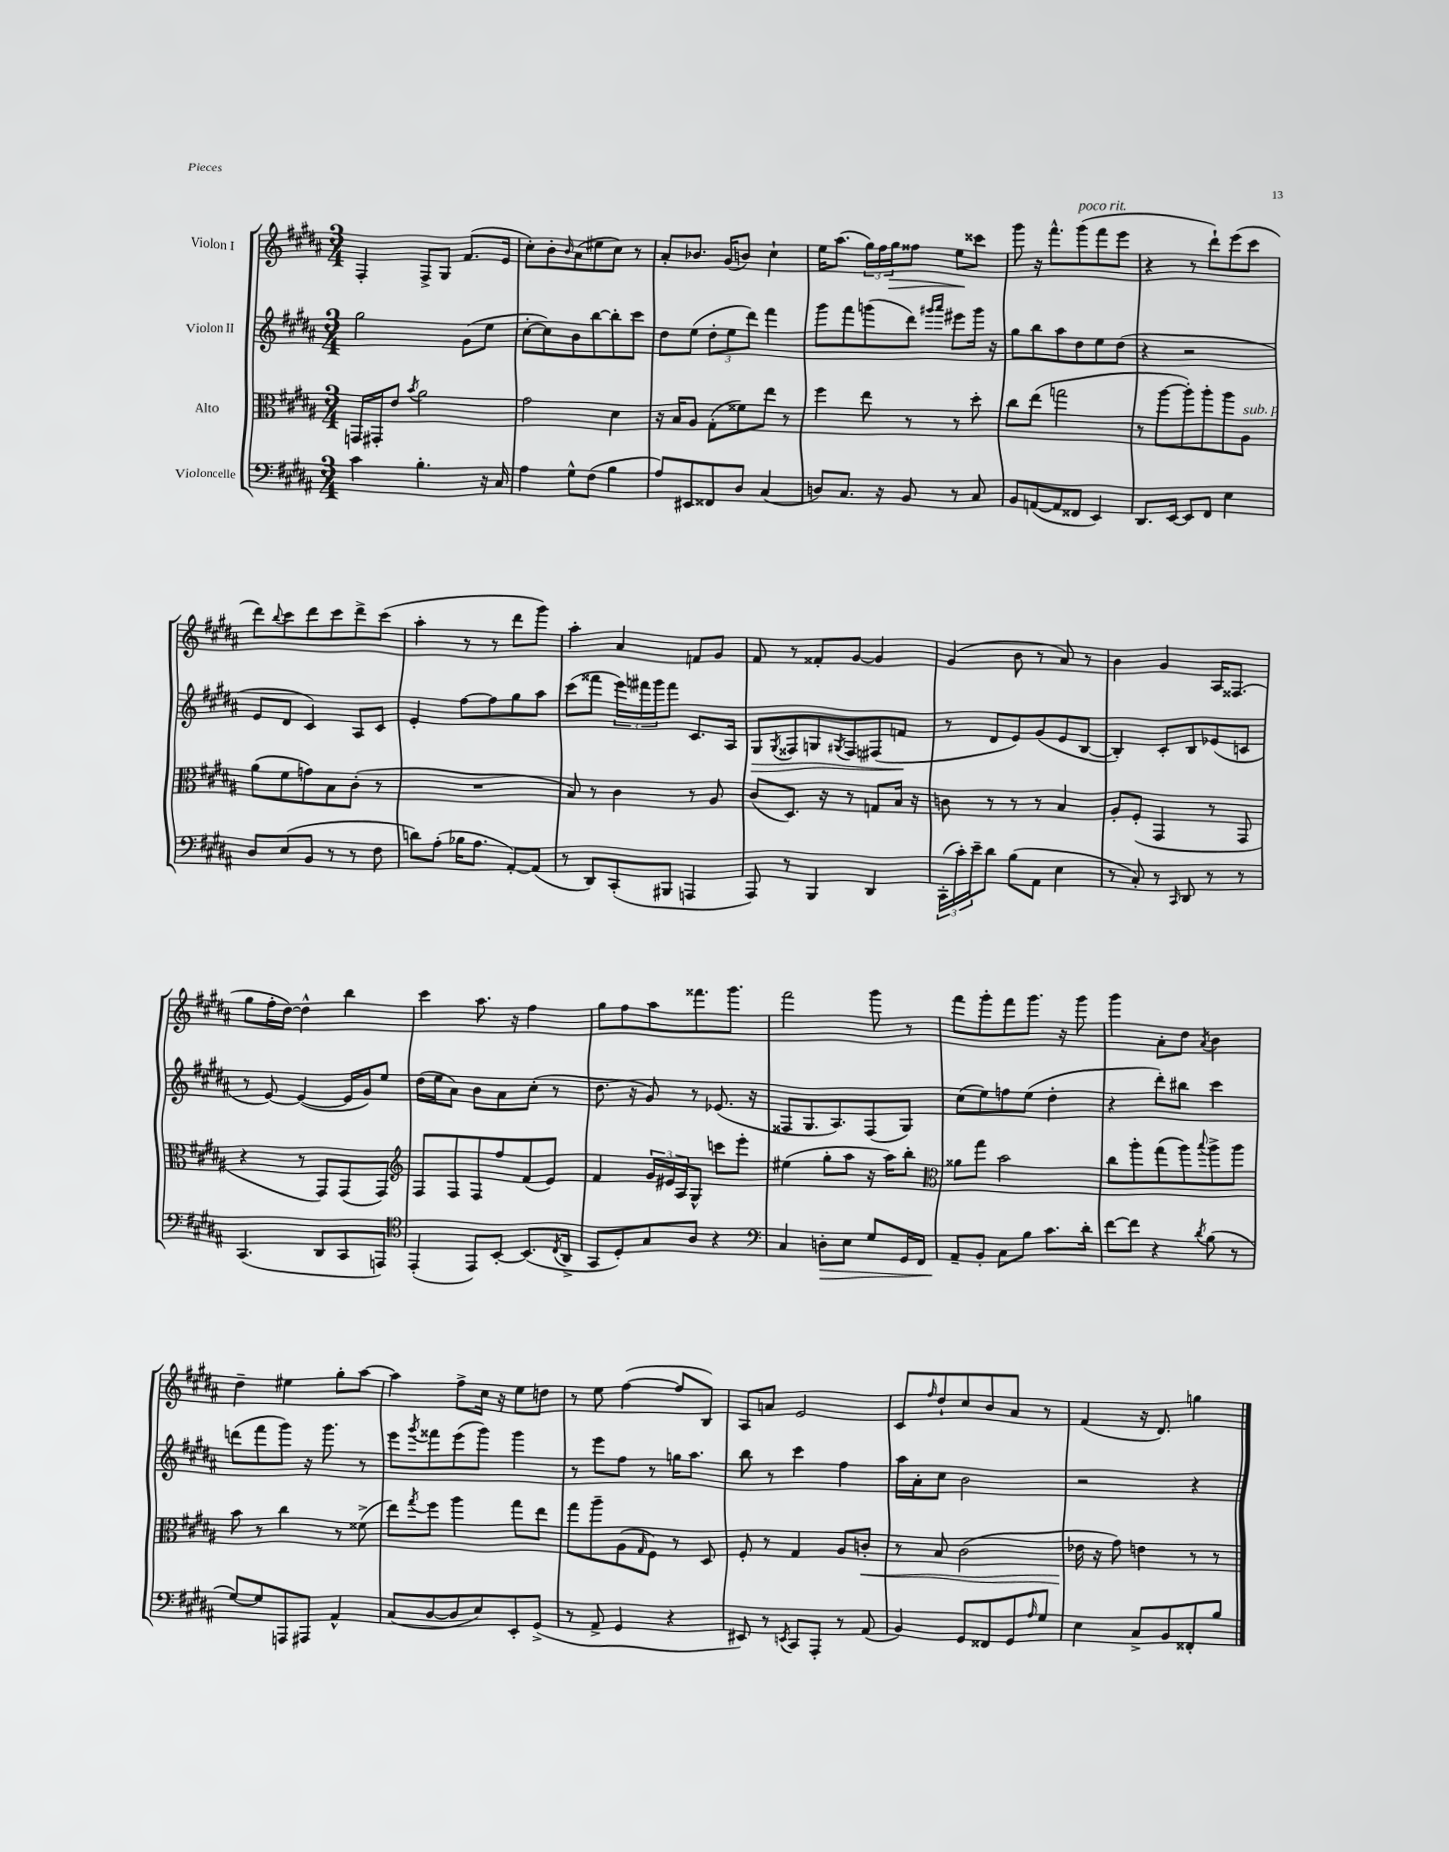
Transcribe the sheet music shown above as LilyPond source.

<<
\new StaffGroup <<
\new Staff = "s0" \with { instrumentName = "Violon I" } {
    \clef treble \key b \major \numericTimeSignature \time 3/4
    fis4-. fis8-> gis8 fis'8.( e'16 |
    cis''8-.) b'8-. \grace { b'16 } ais'8( eis''8 cis''8) r8 |
    ais'8-. bes'8. gis'16( b'8) cis''4-! |
    e''16 ais''8.( \tuplet 3/2 { gis''16) fis''16 gis''16\> } fisis''8 e''8\! cisis'''8 |
    gis'''8 r16 fis'''8.-^ gis'''8^\markup { \italic "poco rit." }( fis'''8 e'''8 |
    r4 r8 dis'''8-!) e'''8( cis'''8 |
    dis'''8) \appoggiatura { b''8 } cis'''8 dis'''8 cis'''8 dis'''8-> cis'''8( |
    ais''4-. r8 r8 dis'''8 gis'''8) |
    ais''4-. ais'4 f'8 gis'8 |
    fis'8 r8 fisis'8-. gis'8~ gis'4 |
    gis'4( b'8 r8 ais'8) r8 |
    b'4 gis'4 ais16 fisis8.( |
    gis''8 fis''16-. dis''16~) dis''4-^ b''4 |
    cis'''4 ais''8. r16 fis''4 |
    gis''8 fis''8 ais''8 fisis'''8. gis'''8. |
    fis'''2 gis'''8 r8 |
    fis'''8 gis'''8-. fis'''8 gis'''8. r16 gis'''8 |
    gis'''4 ais'8-. dis''8 \acciaccatura { ais'8 } b'4 |
    dis''4-- eis''4 gis''8-. ais''8~ |
    ais''4 fis''8-> cis''16 r16 e''8 d''8 |
    r8 e''8 fis''4~( fis''8 b8) |
    ais8 a'8 e'2 |
    cis'8 \grace { fis''16 } dis''8-! cis''8 b'8 ais'8 r8 |
    fis'4( r16 dis'8.) g''4 \bar "|." |
}
\new Staff = "s1" \with { instrumentName = "Violon II" } {
    \clef treble \key b \major \numericTimeSignature \time 3/4
    gis''2 gis'8( e''8 |
    cis''8~-. cis''8) b'8 b''8~ b''8-. cis'''8 |
    dis''8 e''8( \tuplet 3/2 { dis''8-. e''8 dis'''8) } fis'''4 |
    gis'''8 fis'''8 g'''8( dis'''8) \grace { gis'''16 ais'''16 } eis'''8 gis'''16 r16 |
    gis''8 b''8 ais''8 dis''8 e''8 dis''8( |
    r4 r2 |
    e'8 dis'8 cis'4) ais8 cis'8 |
    e'4-. fis''8~ fis''8 gis''8 ais''8 |
    cis'''8( fisis'''8 \tuplet 3/2 { e'''16) fis'''16 gis'''16 } fis'''8 cis'8. ais16 |
    gis8\> \acciaccatura { gis8 } fisis8 g8 \acciaccatura { gis8 } fisis8 fis8( f'8\! |
    r8 dis'8 e'8) gis'8( e'8 b8~ |
    b4-.) cis'8-. b8 ees'8( c'8 |
    r8 e'8~) e'4~( e'16 gis'16) e''8 |
    dis''16( e''16 ais'8) b'8 ais'8 cis''8-.( r8 |
    dis''8. r16 gis'8) r8 ees'8.( r16 |
    fisis8 gis8. ais8.) fisis8( gis8) |
    cis''8( e''8) f''8 e''8( dis''4-. |
    r4 dis'''8-.) bis''8 cis'''4 |
    d'''8( fis'''8 gis'''8) r16 gis'''8. r8 |
    e'''8 \acciaccatura { gis'''8 } fisis'''8 e'''8( gis'''8) gis'''4 |
    r8 e'''8 fis''8 r8 g''16 ais''8. |
    b''8 r8 cis'''4 fis''4 |
    ais''16 ais'16-. cis''8 b'2 |
    r2 r4 \bar "|." |
}
\new Staff = "s2" \with { instrumentName = "Alto" } {
    \clef alto \key b \major \numericTimeSignature \time 3/4
    g,16 gis,16-. e'8 \acciaccatura { b'8 } ais'2 |
    gis'2 dis'4 |
    r16 b16 ais8 gis8-.( fisis'8) e''8 r8 |
    fis''4 e''8 r8 r8 dis''8-. |
    cis''8 e''8( g''2 |
    r8 ais''8~ ais''8-.) ais''8-. ais''8 ais8^\markup { \italic "sub. p" } |
    ais'8( fis'8 g'8) b8 cis'8-.( r8 |
    R2. |
    b8) r8 cis'4 r8 ais8 |
    cis'8( dis8.) r16 r8 g8 b16 r16 |
    c'8 r8 r8 r8 b4 |
    ais8-. fis8-.( gis,4 r8 gis,8 |
    r4 r8 gis,8) gis,8( gis,8) |
    \clef treble fis8 fis8 fis8 fis''8 fis'8( e'8) |
    fis'4 \tuplet 3/2 { gis'16 eis'16 ais16 } gis8-^ c'''8 e'''8-. |
    eis''4( gis''8-. ais''8 r16 ais''16) b''8-. |
    \clef alto aisis'8 gis''8 b'2 |
    cis''8 ais''8-. gis''8( ais''8) \appoggiatura { b''8 } ais''8-> ais''8 |
    b'8 r8 cis''4 r8 fisis'8->( |
    e''8) \acciaccatura { gis''8 } fis''8 ais''4 gis''8 e''8 |
    gis''8 ais''8-- ais8( \grace { gis16 } fis8) r8 dis8 |
    fis8-. r8 gis4 ais8 c'8-.\< |
    r8 b8 cis'2( |
    ees'16\! r16 gis'8) e'4 r8 r8 \bar "|." |
}
\new Staff = "s3" \with { instrumentName = "Violoncelle" } {
    \clef bass \key b \major \numericTimeSignature \time 3/4
    cis'4 b4.-. r16 cis16 |
    ais4 gis8-^ fis8( b4 |
    ais8) eis,8 fisis,8 dis8 cis4( |
    d8) cis8. r16 b,8 r8 cis8 |
    b,8 a,8~( a,8 fisis,8 e,4) |
    dis,8. e,16~ e,8 fis,8 e4 |
    dis8 e8( b,8 r8 r8 fis8 |
    d'8) ais8-.( bes16 ais8. ais,8~-.) ais,8( |
    r8 dis,8) cis,8-.( bis,,8 a,,4 |
    ais,,8) r8 b,,4 dis,4 |
    \tuplet 3/2 { cis,16-.( cis'16-.) e'16-- } dis'8 b8( ais,8 e4 |
    r8 cis8-.) r8 \grace { cis,16 } dis,8 r8 r8 |
    cis,4.( dis,8 cis,8 a,,8) |
    \clef tenor e,4-.( e,8) b,8~-. b,8.( \acciaccatura { cis8 } ais,16-> |
    gis,8 dis8-.) gis8 ais8 r4 |
    \clef bass cis4 d8-.\> e8 gis8 gis,16 fis,16 |
    ais,8--\! b,8-. cis8 b8 cis'8. dis'16-. |
    fis'8~ fis'8 r4 \acciaccatura { dis'8 } b8( r8 |
    gis8~) gis8 a,,8 ais,,8 ais,4-^ |
    cis8( dis8~ dis8 e8) e,8-. gis,8->( |
    r8 ais,8-> gis,4 r4 |
    eis,8) r8 \acciaccatura { e,8 } cis,8 ais,,8-. r8 ais,8( |
    b,4) gis,8 fisis,8 gis,8 \grace { ais16 } gis8 |
    e4 cis8-> b,8 fisis,8-. b8 \bar "|." |
}
>>
>>
\layout { \context { \Score \remove "Bar_number_engraver" } }
